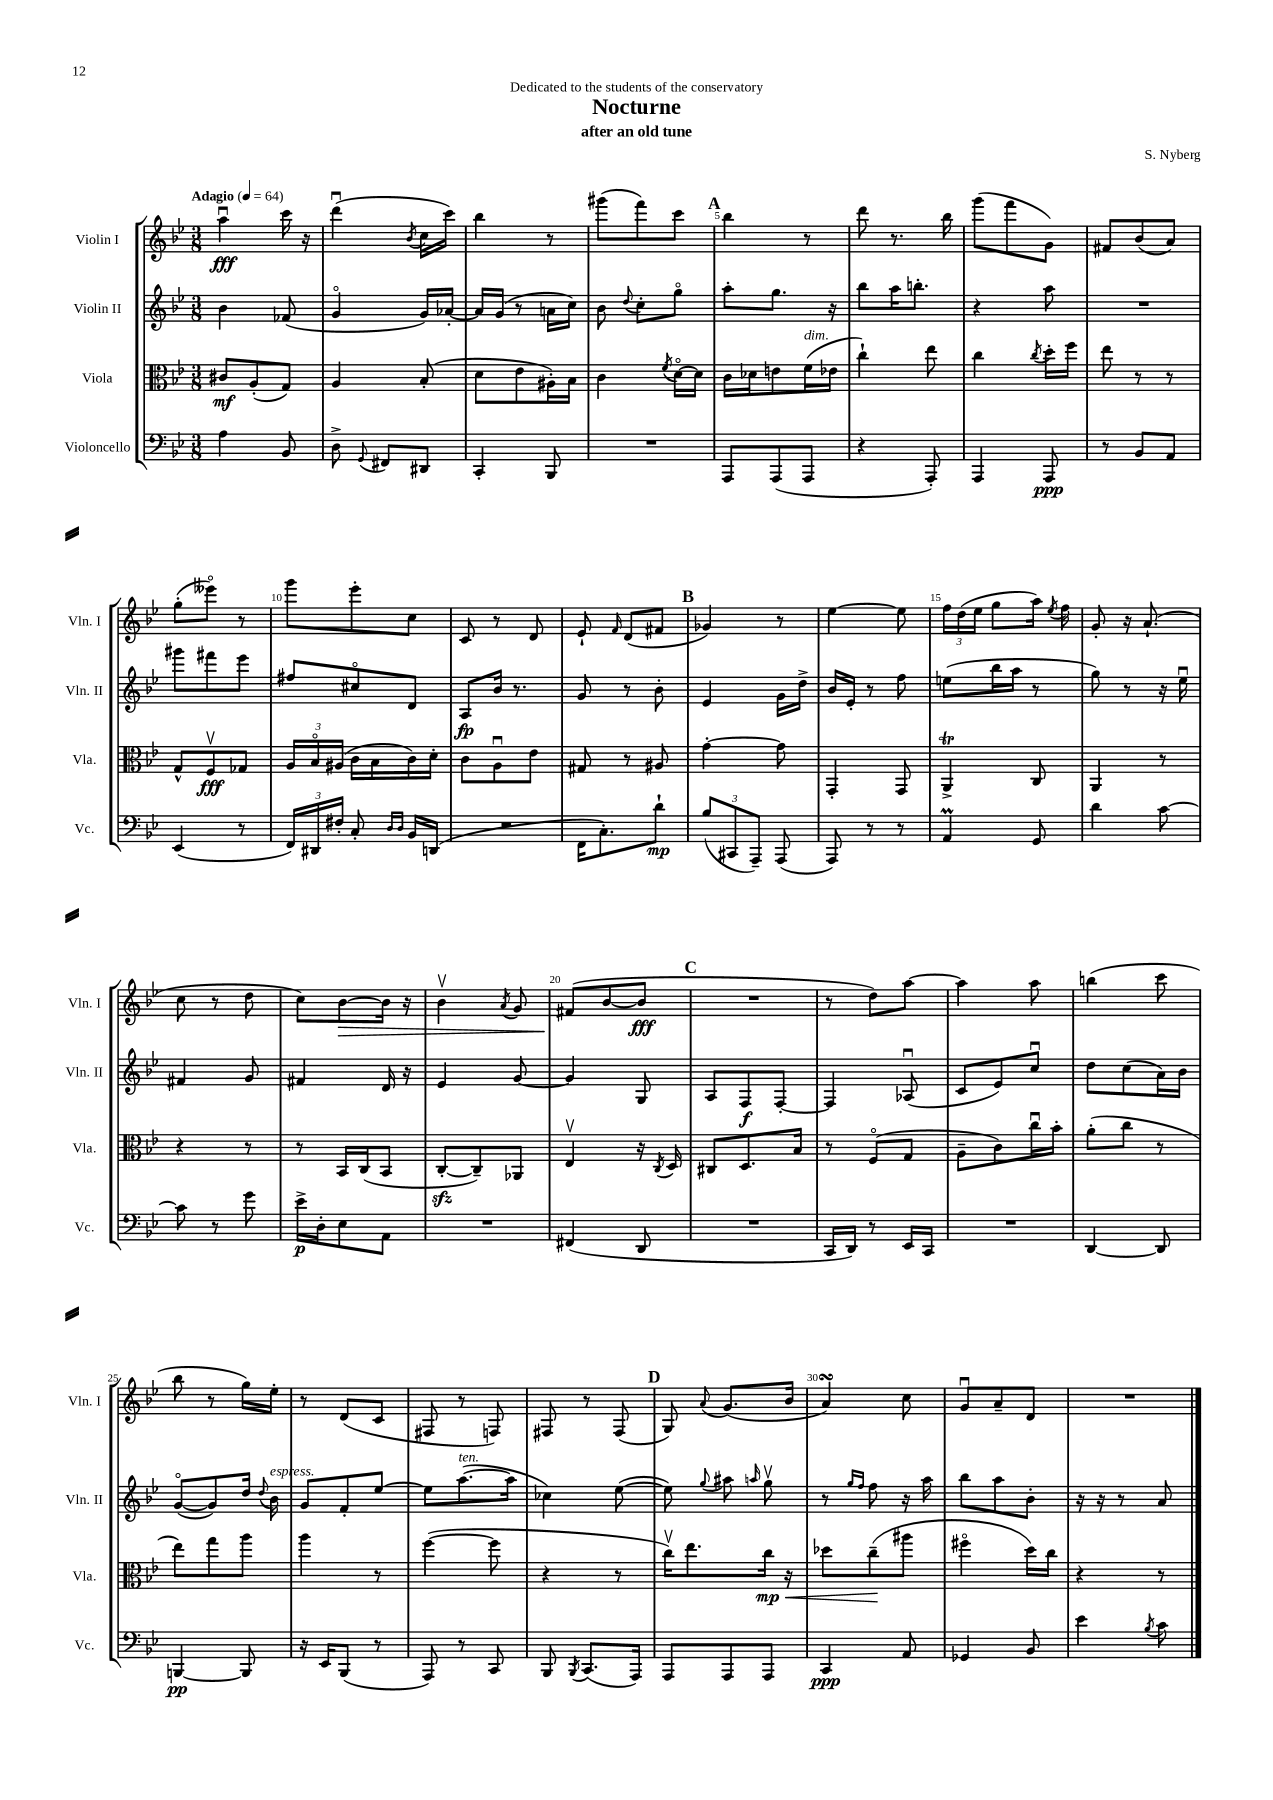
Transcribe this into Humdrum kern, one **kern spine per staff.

**kern	**kern	**kern	**kern
*staff4	*staff3	*staff2	*staff1
*clefF4	*clefC3	*clefG2	*clefG2
*k[b-e-]	*k[b-e-]	*k[b-e-]	*k[b-e-]
*M3/8	*M3/8	*M3/8	*M3/8
*MM64	*MM64	*MM64	*MM64
4A\	8c#/L	4b-\	4aau\
.	(8A'/	.	.
8BB-/	8G/J)	(8f-/	16ccc\
.	.	.	16r
=	=	=	=
8D^\	4A/	4go/	(4dddu\
8qqGG/	.	.	.
8FF#/L	.	.	.
.	.	.	8qb-/
8DD#/J	(8B-'/	16g/LL)	16cc\LL
.	.	[16a-'/JJ	16ccc\JJ)
=	=	=	=
4CC'/	8d\L	16a-/]LL	4bb-\
.	.	(16g/JJ	.
.	8e-\	8r	.
8BBB-/	16A#'\L)	16a\LL	8r
.	16B-\JJ	16cc\JJ)	.
=	=	=	=
4.r	4c\	8b-\	(8ggg#\L
.	.	8qqdd/	.
.	.	8cc'\L	8fff\)
.	8qf/	.	.
.	[16do\LL	8ggo\J	8ccc\J
.	16d\]JJ	.	.
=	=	=	=
8AAA/L	16c\LL	8aa'\L	4bb-\
.	16d-\J	.	.
(8AAA/	8e\	8.gg\J	.
8AAA/J	(16f\L	.	8r
.	16e-\JJ	16r	.
=	=	=	=
4r	4cc`\)	8bb-\L	8ddd\
.	.	16aa\K	8.r
.	.	8.bb'\J	.
8AAA'/)	8ee-\	.	.
.	.	.	16bb-\
=	=	=	=
4AAA/	4cc\	4r	(8ggg\L
.	.	.	8fff\
.	8qcc/	.	.
8AAA/	16dd'\LL	8aa\	8g\J)
.	16ff\JJ	.	.
=	=	=	=
8r	8ee-\	4.r	8f#/L
8BB-/L	8r	.	(8b-/
8AA/J	8r	.	8a/J)
=	=	=	=
(4EE-/	8G^^/L	8ggg#\L	(8gg'\L
.	8Fv/	8fff#\	8eee--o\J)
8r	8G-/J	8eee-\J	8r
=	=	=	=
24FF/LL)	24A/LL	8ff#/L	8ggg\L
24DD#/	24B-o/	.	.
24F#'/JJ	(24A#/JJ	.	.
8C'/	16c\LL	8cc#o/	8eee-'\
.	16B-\	.	.
16qqD/LL	.	.	.
16qqD/JJ	.	.	.
16BB-/LL	16c\)	8d/J	8cc\J
(16DD/JJ	16d'\JJ	.	.
=	=	=	=
4.r	8c\L	8A/L	8c/
.	8Au\	16b-/Jk	8r
.	.	8.r	.
.	8e-\J	.	8d/
=	=	=	=
16FF\LK	8G#/	8g/	8e-`/
8.C'\)	.	.	.
.	.	.	16qqf/
.	8r	8r	(8d/L
8d`\J	8A#/	8b-'\	8f#/J
=	=	=	=
(12B-/L	[4g'\	4e-/	4g-/)
12CC#/	.	.	.
12AAA~/J)	.	.	.
(8AAA/	8g\]	16g\LL	8r
.	.	16dd^\JJ	.
=	=	=	=
8AAA/)	4GG'/	16b-/LL	[4ee-\
.	.	16e-'/JJ	.
8r	.	8r	.
8r	8GG/	8ff\	8ee-\]
=	=	=	=
4AA/	4AA^/	(8ee\L	24ff\LL
.	.	.	(24dd\
.	.	.	24ee-\JJ
.	.	16bb-\L	8gg\L
.	.	16aa\JJ	.
8GG/	8C/	8r	16aa\Jk)
.	.	.	8qee-/
.	.	.	16ff\
=	=	=	=
4d\	4AA/	8gg\)	8g'/
.	.	8r	16r
.	.	.	(8.a`/
[8c\	8r	16r	.
.	.	16ee-u\	.
=	=	=	=
8c\]	4r	4f#/	8cc\
8r	.	.	8r
8g\	8r	8g/	8dd\
=	=	=	=
16e-^\LL	8r	4f#/	8cc\L)
16D'\J	.	.	.
8E-\	16BB-/LL	.	[8b-\
.	(16C/J	.	.
8AA\J	8BB-/J	16d/	16b-\]Jk
.	.	16r	16r
=	=	=	=
4.r	[8C'/L	4e-/	4b-v\
.	8C~/])	.	.
.	.	.	8qa/
.	8AA-/J	[8g/	8g/
=	=	=	=
(4FF#/	4E-v/	4g/]	(8f#/L
.	.	.	[8b-/
8DD/	16r	8G/	8b-/]J
.	8qC/	.	.
.	16D/	.	.
=	=	=	=
4.r	8C#/L	8A/L	4.r
.	8.D/	8F/	.
.	.	[8F'/J	.
.	16B-/Jk	.	.
=	=	=	=
16CC/LL	8r	4F/]	8r
16DD/JJ)	.	.	.
8r	(8Fo/L	.	8dd\L)
16EE-/LL	8G/J	(8A-u/	[8aa\J
16CC/JJ	.	.	.
=	=	=	=
4.r	8A~\L	8c/L	4aa\]
.	8c\)	8e-/)	.
.	16ccu\L	8ccu/J	8aa\
.	16b-'\JJ	.	.
=	=	=	=
[4DD/	(8a'\L	8dd\L	(4bb\
.	8cc\J	(8cc\	.
8DD/]	8r	16a\L)	8ccc\
.	.	16b-\JJ	.
=	=	=	=
[4BBB/	8ee-\L)	([8go/L	8bb-\
.	8gg\	8g/])	8r
8BBB/]	8aa\J	16dd/Jk	16gg\LL)
.	.	8qqdd/	.
.	.	16b-\	16ee-'\JJ
=	=	=	=
16r	4aa\	8g/L	8r
16EE-/LK	.	.	.
(8BBB-/J	.	8f'/	(8d/L
8r	8r	[8ee-/J	8c/J
=	=	=	=
8AAA/)	([4ff\	8ee-\]L	8F#/
8r	.	([8.aa\	8r
8CC/	8ff\]	.	8F/)
.	.	16aa\]Jk	.
=	=	=	=
8BBB-/	4r	4cc-\)	8F#/
8qBBB-/	.	.	.
(8.CC/L	.	.	8r
.	8r	([8ee-\	(8F#/
16AAA/Jk)	.	.	.
=	=	=	=
8AAA/L	16ccv\LK)	8ee-\])	8G/)
.	8.ee-\	.	.
.	.	8qqgg/	8qqa/
8AAA/	.	8aa#\	(8.g/L
.	.	16qqaa/	.
8AAA/J	16cc\Jk	8ggv\	.
.	16r	.	16b-/Jk
=	=	=	=
4CC/	8dd-\L	8r	4a/)
.	.	16qqgg/LL	.
.	.	16qqff/JJ	.
.	(8cc~\	8ff\	.
8AA/	8aa#\J	16r	8cc\
.	.	16aa\	.
=	=	=	=
4GG-/	4ff#o\	8bb-\L	8gu/L
.	.	8aa\	8a~/
8BB-/	16dd\LL)	8b-'\J	8d/J
.	16cc\JJ	.	.
=	=	=	=
4e-\	4r	16r	4.r
.	.	16r	.
.	.	8r	.
8qB-/	.	.	.
8c\	8r	8a/	.
==	==	==	==
*-	*-	*-	*-
